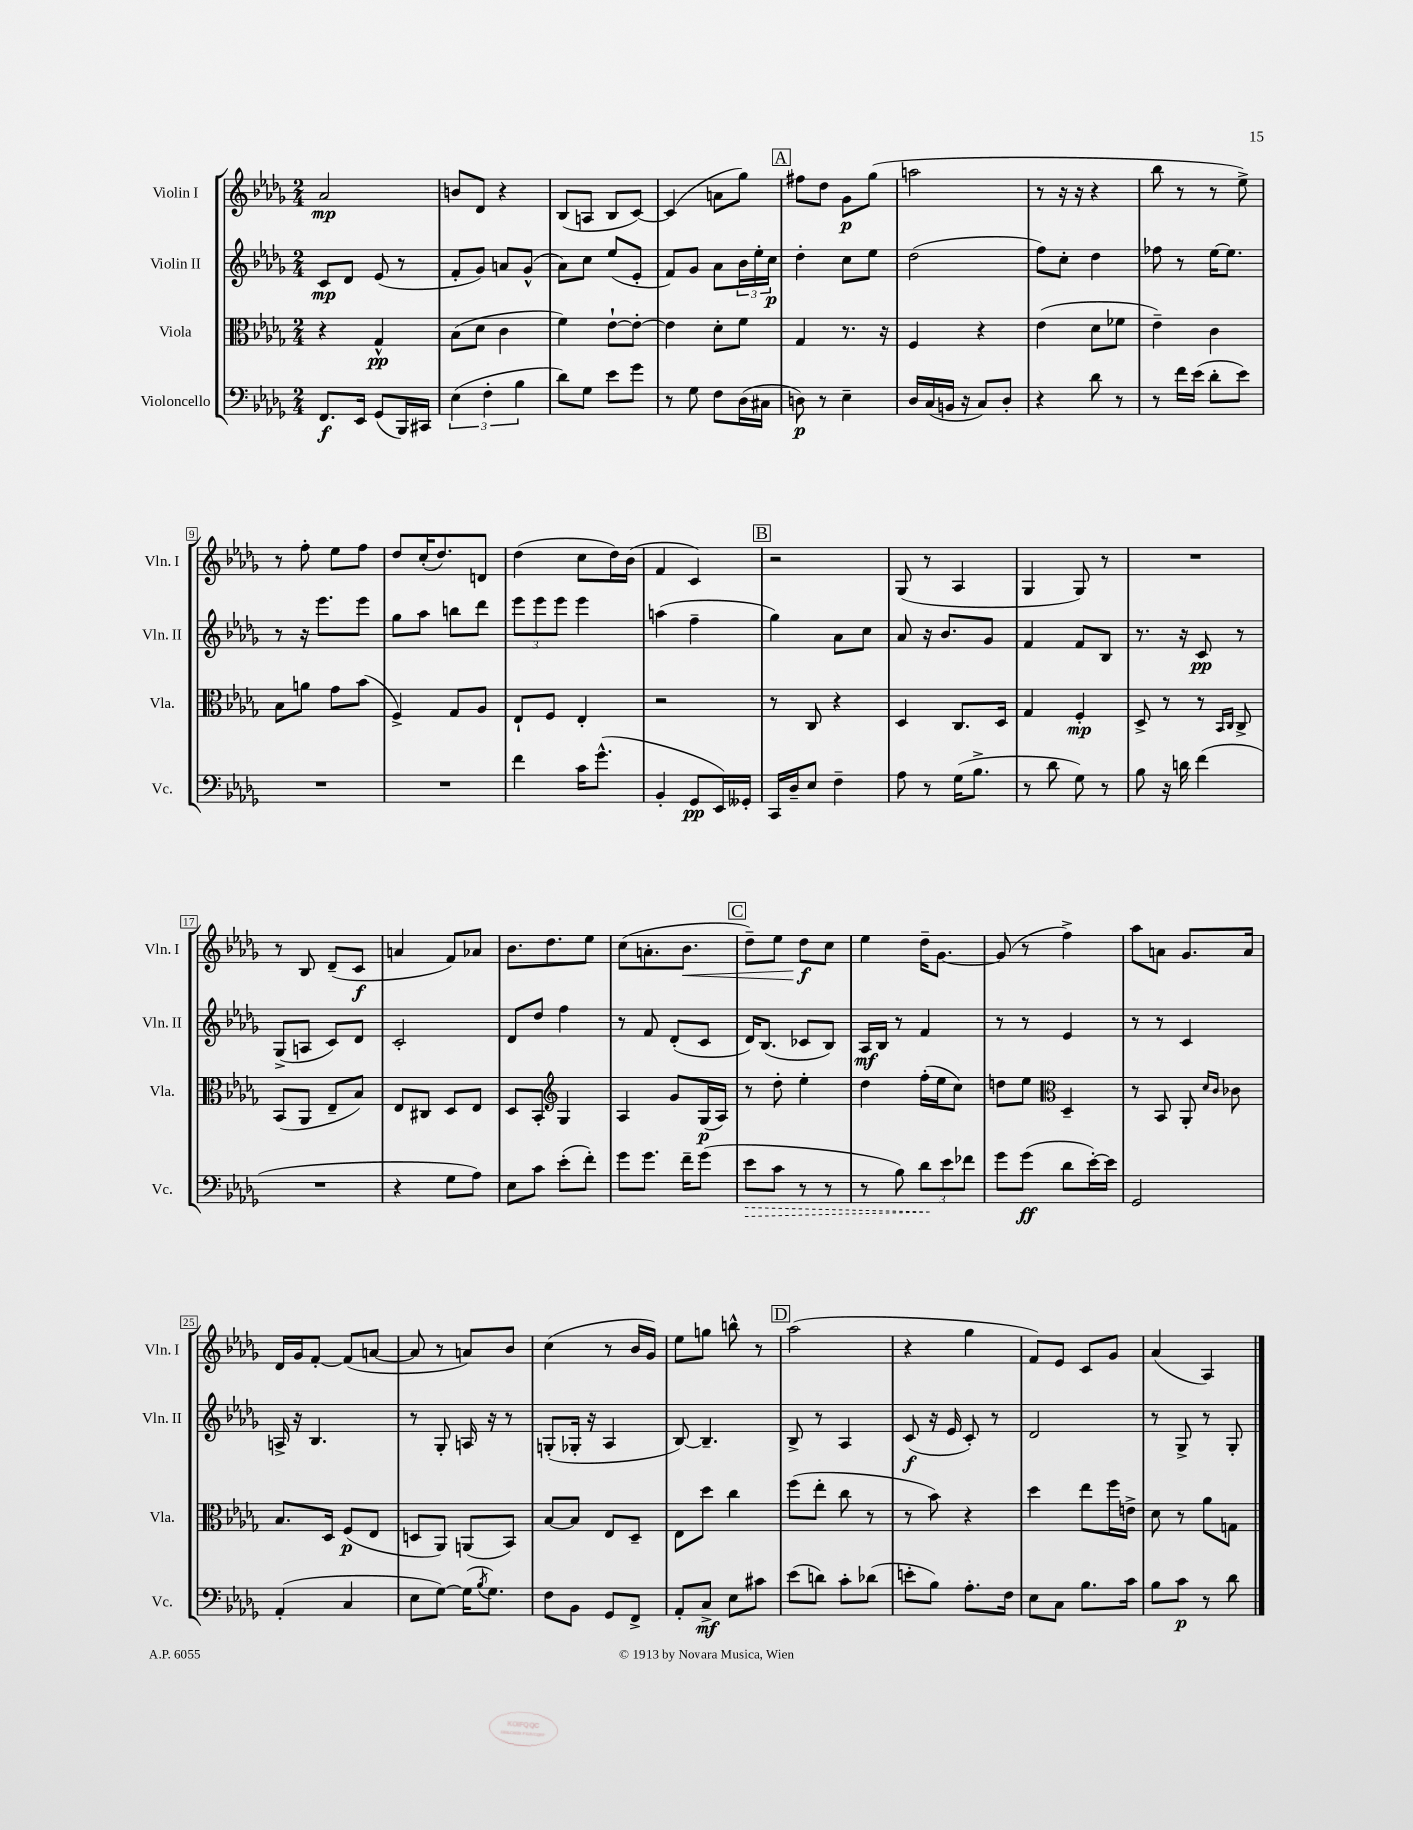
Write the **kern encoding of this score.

**kern	**dynam	**kern	**dynam	**kern	**dynam	**kern	**dynam
*part4	*part4	*part3	*part3	*part2	*part2	*part1	*part1
*staff4	*staff4	*staff3	*staff3	*staff2	*staff2	*staff1	*staff1
*I"Violoncello	*	*I"Viola	*	*I"Violin II	*	*I"Violin I	*
*I'Vc.	*	*I'Vla.	*	*I'Vln. II	*	*I'Vln. I	*
*clefF4	*	*clefC3	*	*clefG2	*	*clefG2	*
*k[b-e-a-d-g-]	*	*k[b-e-a-d-g-]	*	*k[b-e-a-d-g-]	*	*k[b-e-a-d-g-]	*
*M2/4	*	*M2/4	*	*M2/4	*	*M2/4	*
=1	=1	=1	=1	=1	=1	=1	=1
8.FF/L	f	4r	.	8c/L	mp	2a-/	mp
.	.	.	.	8d-/J	.	.	.
16EE-/Jk	.	.	.	.	.	.	.
(8GG-/L	.	4G-^^/	pp	(8e-/	.	.	.
16BBB-/L)	.	.	.	8r	.	.	.
16CC#X/JJ	.	.	.	.	.	.	.
=2	=2	=2	=2	=2	=2	=2	=2
(6E-\	.	(8B-\L	.	8f'/L	.	8bn/L	.
.	.	8d-\J	.	8g-/J)	.	8d-/J	.
6F'\	.	.	.	.	.	.	.
.	.	4c\	.	8an/L	.	4r	.
6B-\	.	.	.	.	.	.	.
.	.	.	.	(8g-^^/J	.	.	.
=3	=3	=3	=3	=3	=3	=3	=3
8d-\L)	.	4f\)	.	8a-\L)	.	(8B-/L	.
8G-\J	.	.	.	8cc\J	.	8An/J	.
8e-\L	.	[8e-`\L	.	(8ee-/L	.	8B-/L	.
8g-\J	.	8e-'\J_	.	8e-'/J	.	[8c/J)	.
=4	=4	=4	=4	=4	=4	=4	=4
8r	.	4e-\]	.	8f/L)	.	(4c/]	.
8G-\	.	.	.	8g-/J	.	.	.
8F\L	.	8d-'\L	.	8a-\L	.	8an\L	.
(16D-\L	.	8f\J	.	24b-\L	.	8gg-\J)	.
.	.	.	.	24ee-'\	.	.	.
16C#X\JJ	.	.	.	.	.	.	.
.	.	.	.	24cc\JJ	p	.	.
!!LO:REH:place=s1:t=A
=5	=5	=5	=5	=5	=5	=5	=5
8Dn\)	p	4G-/	.	4dd-'\	.	8ff#X\L	.
8r	.	.	.	.	.	8dd-\J	.
4E-~\	.	8.r	.	8cc\L	.	8g-\L	p
.	.	.	.	8ee-\J	.	(8gg-\J	.
.	.	16r	.	.	.	.	.
=6	=6	=6	=6	=6	=6	=6	=6
16D-/LL	.	4F/	.	(2dd-\	.	2aan\	.
(16C/	.	.	.	.	.	.	.
16BBn/JJ	.	.	.	.	.	.	.
16r	.	.	.	.	.	.	.
8C/L)	.	4r	.	.	.	.	.
8D-'/J	.	.	.	.	.	.	.
=7	=7	=7	=7	=7	=7	=7	=7
4r	.	(4e-\	.	8ff\L)	.	8r	.
.	.	.	.	8cc'\J	.	16r	.
.	.	.	.	.	.	16r	.
8d-\	.	8d-\L	.	4dd-\	.	4r	.
8r	.	8f-X\J	.	.	.	.	.
=8	=8	=8	=8	=8	=8	=8	=8
8r	.	4e-~\)	.	8ff-X\	.	8bb-\	.
16f\LL	.	.	.	8r	.	8r	.
(16e-\JJ	.	.	.	.	.	.	.
8d-'\L	.	4c\	.	[16ee-\KL	.	8r	.
.	.	.	.	8.ee-\J]	.	.	.
8e-\J)	.	.	.	.	.	8ee-^\)	.
!!LO:LB:g=z
=9	=9	=9	=9	=9	=9	=9	=9
2r	.	8B-\L	.	8r	.	8r	.
.	.	8an\J	.	16r	.	8ff'\	.
.	.	.	.	8.eee-\L	.	.	.
.	.	8g-\L	.	.	.	8ee-\L	.
.	.	(8b-\J	.	8eee-\J	.	8ff\J	.
=10	=10	=10	=10	=10	=10	=10	=10
2r	.	4F^/)	.	8gg-\L	.	8dd-/L	.
.	.	.	.	8aa-\J	.	(16cc'/K	.
.	.	.	.	.	.	8.dd-/)	.
.	.	8G-/L	.	8bbn\L	.	.	.
.	.	8A-/J	.	8ddd-\J	.	8dn/J	.
=11	=11	=11	=11	=11	=11	=11	=11
4f\	.	8E-`/L	.	12eee-\L	.	(4dd-\	.
.	.	.	.	12eee-\	.	.	.
.	.	8F/J	.	.	.	.	.
.	.	.	.	12eee-\J	.	.	.
16c\KL	.	4E-'/	.	4eee-\	.	8cc\L	.
(8.g-^^\J	.	.	.	.	.	.	.
.	.	.	.	.	.	16dd-\L)	.
.	.	.	.	.	.	(16b-\JJ	.
=12	=12	=12	=12	=12	=12	=12	=12
4BB-'/	.	2r	.	(4aan\	.	4f/	.
8GG-/L	pp	.	.	4ff~\	.	4c/)	.
16EE-/L)	.	.	.	.	.	.	.
16GG--X'/JJ	.	.	.	.	.	.	.
!!LO:REH:place=s1:t=B
=13	=13	=13	=13	=13	=13	=13	=13
16CC/LL	.	8r	.	4gg-\)	.	2r	.
16D-~/J	.	.	.	.	.	.	.
8E-/J	.	8C/	.	.	.	.	.
4F~\	.	4r	.	8a-\L	.	.	.
.	.	.	.	8cc\J	.	.	.
=14	=14	=14	=14	=14	=14	=14	=14
8A-\	.	4D-/	.	8a-/	.	(8G-/	.
8r	.	.	.	16r	.	8r	.
.	.	.	.	8.b-/L	.	.	.
(16G-\KL	.	8.C/L	.	.	.	4A-/	.
8.B-^\J	.	.	.	.	.	.	.
.	.	.	.	8g-/J	.	.	.
.	.	16D-/Jk	.	.	.	.	.
=15	=15	=15	=15	=15	=15	=15	=15
8r	.	4G-/	.	4f/	.	4G-/	.
8d-\	.	.	.	.	.	.	.
8G-\)	.	4F'/	mp	8f/L	.	8G-/)	.
8r	.	.	.	8B-/J	.	8r	.
=16	=16	=16	=16	=16	=16	=16	=16
8B-\	.	8D-^/	.	8.r	.	2r	.
16r	.	8r	.	.	.	.	.
16dn\	.	.	.	16r	.	.	.
(4f\	.	8r	.	8c/	pp	.	.
.	.	16qqBB-/LL	.	.	.	.	.
.	.	16qqC/JJ	.	.	.	.	.
.	.	8C^/	.	8r	.	.	.
!!LO:LB:g=z
=17	=17	=17	=17	=17	=17	=17	=17
2r	.	(8BB-/L	.	(8G-^/L	.	8r	.
.	.	8AA-/J	.	8An/J	.	8B-/	.
.	.	8E-~/L	.	8c/L)	.	(8d-~/L	.
.	.	8B-/J)	.	8d-/J	.	8c/J	f
=18	=18	=18	=18	=18	=18	=18	=18
4r	.	8E-/L	.	2c'/	.	4an/	.
.	.	8C#X/J	.	.	.	.	.
8G-\L	.	8D-/L	.	.	.	8f/L)	.
8A-\J)	.	8E-/J	.	.	.	8a-X/J	.
=19	=19	=19	=19	=19	=19	=19	=19
8E-\L	.	8D-/L	.	8d-/L	.	8.b-\L	.
8c\J	.	8BB-'/J	.	8dd-/J	.	.	.
.	.	.	.	.	.	8.dd-\	.
*	*	*clefG2	*	*	*	*	*
(8e-'\L	.	4G-/	.	4ff\	.	.	.
8f'\J)	.	.	.	.	.	8ee-\J	.
=20	=20	=20	=20	=20	=20	=20	=20
8g-\L	.	4A-/	.	8r	.	(8cc\L	.
8.g-\J	.	.	.	8f/	.	8.an'\	.
.	.	8g-/L	.	(8d-'/L	.	.	.
!	!	!	!	!	!	!	!LO:HP:b
16f~\KL	.	.	.	.	.	8.b-\J	<
(8g-\J	.	(16G-/L	p	8c/J	.	.	.
.	.	16A-/JJ)	.	.	.	.	.
!!LO:REH:place=s1:t=C
=21	=21	=21	=21	=21	=21	=21	=21
!	!LO:HP:b	!	!	!	!	!	!
8e-\L	>	8r	.	16d-/KL)	.	8dd-~\L)	.
.	.	.	.	(8.B-/J	.	.	.
8c\J	.	8dd-'\	.	.	.	8ee-\J	.
8r	.	4ee-'\	.	8c-X/L	.	8dd-\L	f
8r	.	.	.	8B-/J)	.	8cc\J	[
=22	=22	=22	=22	=22	=22	=22	=22
8r	.	4dd-\	.	16A-/LL	mf	4ee-\	.
.	.	.	.	16B-/JJ	.	.	.
8B-\)	.	.	.	8r	.	.	.
12d-\L	.	(16ff'\LL	.	4f/	.	16dd-~\KL	.
.	.	16ee-\J	.	.	.	[8.g-\J	.
12e-\	]	.	.	.	.	.	.
.	.	8cc\J)	.	.	.	.	.
12f-X\J	.	.	.	.	.	.	.
=23	=23	=23	=23	=23	=23	=23	=23
8g-\L	.	8ddn\L	.	8r	.	(8g-/]	.
(8g-\J	ff	8ee-\J	.	8r	.	8r	.
*	*	*clefC3	*	*	*	*	*
8d-\L	.	4D-~/	.	4e-/	.	4ff^\)	.
[16e-'\L)	.	.	.	.	.	.	.
16e-\JJ]	.	.	.	.	.	.	.
=24	=24	=24	=24	=24	=24	=24	=24
2GG-/	.	8r	.	8r	.	8aa-\L	.
.	.	8BB-/	.	8r	.	8an\J	.
.	.	8AA-'/	.	4c/	.	8.g-/L	.
.	.	16qqd-/LL	.	.	.	.	.
.	.	16qqc/JJ	.	.	.	.	.
.	.	8c-X\	.	.	.	.	.
.	.	.	.	.	.	16a/Jk	.
!!LO:LB:g=z
=25	=25	=25	=25	=25	=25	=25	=25
(4AA-'/	.	8.B-/L	.	16An^/	.	16d-/LL	.
.	.	.	.	16r	.	16g-/J	.
.	.	.	.	4.B-/	.	[8f'/J	.
.	.	16D-/Jk	.	.	.	.	.
4C/	.	(8F/L	p	.	.	(8f/L]	.
.	.	8E-/J	.	.	.	[8an/J	.
=26	=26	=26	=26	=26	=26	=26	=26
8E-\L	.	8Dn/L	.	8r	.	8a/]	.
[8G-\J)	.	8AA-/J)	.	8G-'/	.	8r	.
(16G-\KL]	.	(8AAn/L	.	16An/	.	8an/L)	.
8qB-/	.	.	.	.	.	.	.
8.G-\J)	.	.	.	16r	.	.	.
.	.	8BB-/J)	.	8r	.	8b-/J	.
=27	=27	=27	=27	=27	=27	=27	=27
8F\L	.	[8B-/L	.	(8Gn'/L	.	(4cc\	.
8BB-\J	.	8B-/J]	.	16G-X'/Jk	.	.	.
.	.	.	.	16r	.	.	.
8GG-/L	.	8E-/L	.	4A-/	.	8r	.
8FF^/J	.	8D-~/J	.	.	.	16b-/LL	.
.	.	.	.	.	.	16g-/JJ)	.
=28	=28	=28	=28	=28	=28	=28	=28
8AA-'/L	.	8E-\L	.	[8B-/)	.	8ee-\L	.
8C^/J	mf	8dd-\J	.	4.B-~/]	.	8ggn\J	.
8E-\L	.	4cc\	.	.	.	8bbn^^\	.
8c#X\J	.	.	.	.	.	8r	.
!!LO:REH:place=s1:t=D
=29	=29	=29	=29	=29	=29	=29	=29
(8e-\L	.	(8ff\L	.	8B-^/	.	(2aa-\	.
8dn\J)	.	8ee-'\J	.	8r	.	.	.
8c'\L	.	8cc\	.	4A-/	.	.	.
(8d-X\J	.	8r	.	.	.	.	.
=30	=30	=30	=30	=30	=30	=30	=30
8en'\L	.	8r	.	(8c/	f	4r	.
8B-\J)	.	8b-\)	.	16r	.	.	.
.	.	.	.	16e-/	.	.	.
8.A-'\L	.	4r	.	8c'/)	.	4gg-\	.
.	.	.	.	8r	.	.	.
16F\Jk	.	.	.	.	.	.	.
=31	=31	=31	=31	=31	=31	=31	=31
8E-\L	.	4dd-\	.	2d-/	.	8f/L)	.
8C\J	.	.	.	.	.	8e-/J	.
8.B-\L	.	8ee-\L	.	.	.	8c/L	.
.	.	16ff\L	.	.	.	8g-/J	.
16c\Jk	.	16en^\JJ	.	.	.	.	.
=32	=32	=32	=32	=32	=32	=32	=32
8B-\L	.	8d-\	.	8r	.	(4a-/	.
8c\J	p	8r	.	8G-^/	.	.	.
8r	.	8a-\L	.	8r	.	4A-/)	.
8d-\	.	8Gn\J	.	8G-'/	.	.	.
==	==	==	==	==	==	==	==
*-	*-	*-	*-	*-	*-	*-	*-
